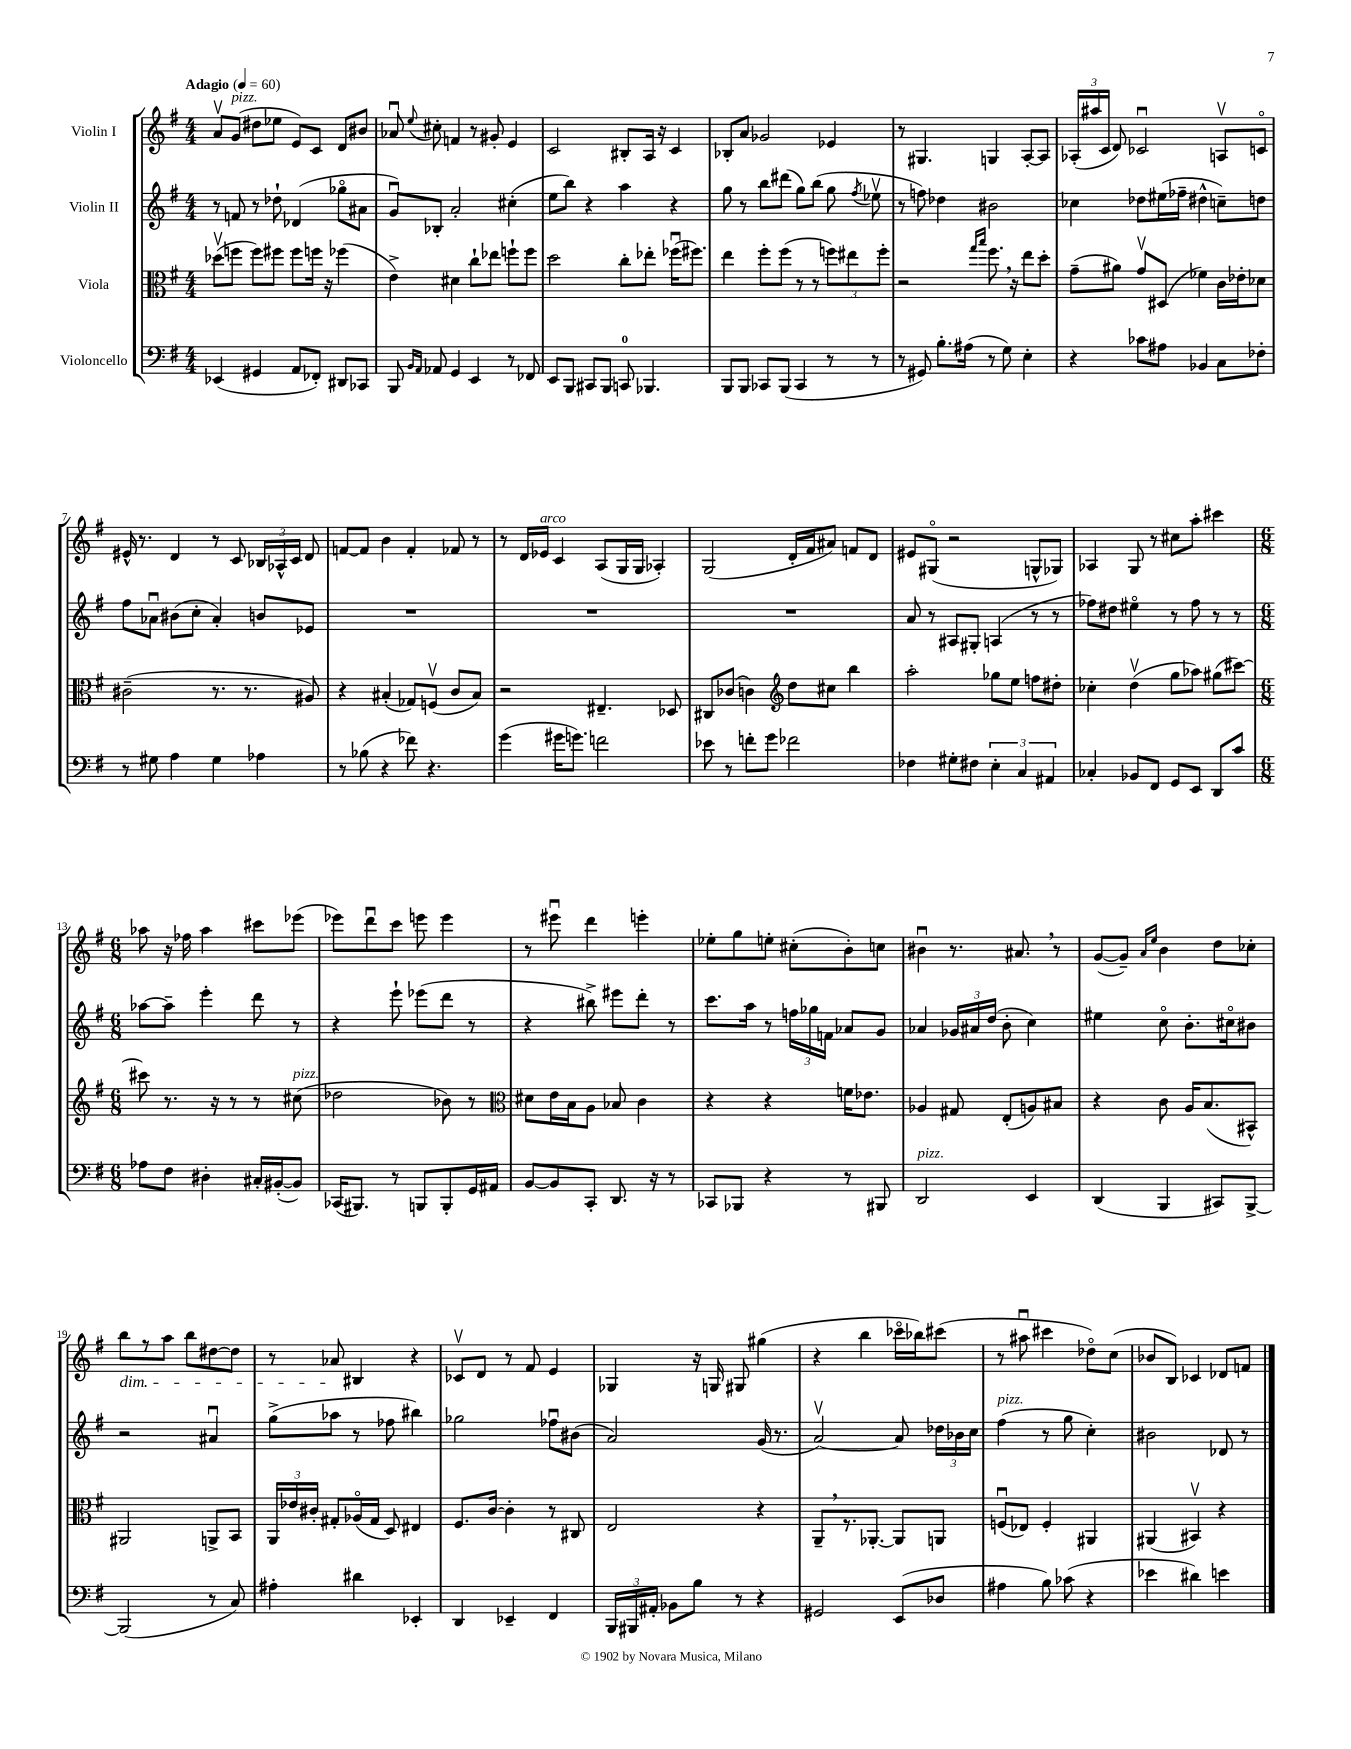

**kern	**kern	**kern	**kern
*part4	*part3	*part2	*part1
*staff4	*staff3	*staff2	*staff1
*I"Violoncello	*I"Viola	*I"Violin II	*I"Violin I
*clefF4	*clefC3	*clefG2	*clefG2
*k[f#]	*k[f#]	*k[f#]	*k[f#]
*M4/4	*M4/4	*M4/4	*M4/4
*MM60	*MM60	*MM60	*MM60
=1	=1	=1	=1
!	!	!	!LO:TX:a:B:t=Adagio
(4EE-X/	(8dd-Xv\L	8r	8av/L
!	!	!	!LO:TX:a:i:t=pizz.
.	8ffn\J	8fn/	(8g/J
4GG#X/	8ff\L)	8r	8dd#X\L
.	8ff#X\J	8dd-X`\	8ee-X\J
8AA/L	8ff#\L	(4d-X/	8e/L)
8FF-X'/J)	16ffn\Jk	.	8c/J
.	16r	.	.
8DD#X/L	(4ff-X\	8gg-X\L	8d/L
8CC-X/J	.	8a#X\J	8b#X/J
=2	=2	=2	=2
8BBB/	4e^\)	8gu/L)	8a-Xu/
16qqBB/LL	.	.	.
16qqAA/JJ	.	.	8qqee/
8AA-X/	.	8B-X'/J	8cc#X'\
4GG/	4d#X\	2a'/	4fn/
4EE/	8cc`\L	.	8r
.	8ee-X\J	.	8g#X'/
8r	8ffn`\L	(4cc#X'\	4e/
8FF-X/	8ff\J	.	.
=3	=3	=3	=3
8EE/L	2dd\	8ee\L	2c/
8BBB/J	.	8bb\J)	.
8CC#X/L	.	4r	.
8BBB/J	.	.	.
8CCn/	8cc'\L	4aa\	8B#X'/L
4.BBB-X/	8ee-X'\J	.	16A/Jk
.	.	.	16r
.	(16ff-Xu\KL	4r	4c/
.	8.ff#X\J)	.	.
=4	=4	=4	=4
8BBB/L	4ee\	8gg\	8B-X'/L
8BBB/J	.	8r	8a/J
8CC-X/L	8ff#'\L	8bb\L	2g-X/
(8BBB/J	(8ff#\J	(8ddd#X\J	.
4CC-/	8r	8gg\L)	.
.	8r	(8bb\J	.
8r	12ffn\L)	8gg\	4e-X/
.	12ee#X\	.	.
.	.	8qff#/	.
8r	.	8ee-Xv\	.
.	12ff'\J	.	.
=5	=5	=5	=5
8r	2r	8r	8r
8GG#X/)	.	8ffn\)	4.G#X/
8.B'\L	.	4dd-X\	.
(16A#X\Jk	.	.	.
.	16qqgg/LL	.	.
.	16qqbb/JJ	.	.
8r	8.ff#,\	2b#X\	4Gn/
8G\)	.	.	.
.	16r	.	.
4E'\	8ee\L	.	[8A'/L
.	8dd'\J	.	8A/J]
=6	=6	=6	=6
4r	(8g~\L	4cc-X\	(24A-X'/LL
.	.	.	24aa#X/
.	.	.	24c/JJ
.	8a#X\J)	.	8d/)
8c-X\L	8gv/L	8dd-X\L	2c-Xu/
8A#X\J	(8D#X/J	(16ee#X\L	.
.	.	16ff-X~\JJ	.
4BB-X/	4f-X\)	4dd#X^^\	.
8C\L	16c\LL	8ccn~\L)	8Anv/L
.	16e-X'\J	.	.
8F-X'\J	8d-X\J	8ddn\J	8cn/J
!!LO:LB:g=z
=7	=7	=7	=7
8r	(2c#X~\	8ff#\L	16e#X^^/
.	.	.	8.r
8G#X\	.	8a-Xu\J	.
4A\	.	(8b#X\L	4d/
.	.	8cc'\J	.
4G#\	8.r	4a-'/)	8r
.	.	.	8c/
.	8.r	.	.
4A-X\	.	8bn/L	24B-X/LL
.	.	.	24A-X^^/
.	.	.	24c/JJ
.	8A#X/)	8e-X/J	8d/
=8	=8	=8	=8
8r	4r	1r	[8fn/L
(8B-X\	.	.	8f/J]
4r	(4B#X'/	.	4b\
8f-X\)	8G-X/L)	.	4f'/
4.r	(8Fnv/J	.	.
.	8c/L	.	8f-X/
.	8B#/J)	.	8r
=9	=9	=9	=9
(4g\	2r	1r	8r
.	.	.	16d/LL
!	!	!	!LO:TX:a:i:t=arco
.	.	.	16e-X/JJ
16g#X\KL	.	.	4c/
8.gn\J)	.	.	.
2fn\	4.E#X~/	.	(8A/L
.	.	.	16G/L
.	.	.	16G/JJ
.	.	.	4A-X'/)
.	8D-X/	.	.
=10	=10	=10	=10
8e-X\	8C#X/L	1r	(2G/
8r	(8c-X/J	.	.
8fn'\L	4cn\)	.	.
8g\J	.	.	.
*	*clefG2	*	*
2f-X\	8dd\L	.	16d'/LL
.	.	.	16f#/J
.	8cc#X\J	.	8a#X/J)
.	4bb\	.	8fn/L
.	.	.	8d/J
=11	=11	=11	=11
4F-X\	2aa'\	8a/	8e#X/L
.	.	8r	(8G#X/J
8G#X'\L	.	8A#X/L	2r
8F#X\J	.	8G#X'/J	.
6E'\	8gg-X\L	(4An/	.
.	8ee\J	.	.
6C/	.	.	.
.	8ffn\L	8r	8Gn^^/L
6AA#X/	.	.	.
.	8dd#X'\J	8r	8G-X/J)
=12	=12	=12	=12
4C-X'/	4cc-X'\	8ff-X\L)	4A-X/
.	.	8dd#X\J	.
8BB-X/L	(4ddv\	4ee#X\	8G/
8FF#/J	.	.	8r
8GG/L	8gg\L	8r	8cc#X\L
8EE/J	8aa-X\J)	8ff-\	8aa'\J
8DD/L	(8gg#X\L	8r	4ccc#X\
8c/J	[8ccc#X\J)	8r	.
!!LO:LB:g=z
=13	=13	=13	=13
*M6/8	*M6/8	*M6/8	*M6/8
8A-X\L	8ccc#X\]	[8aa-X\L	8aa-X\
8F#\J	8.r	8aa-~\J]	16r
.	.	.	16ff-X\
4D#X'\	.	4eee'\	4aa-\
.	16r	.	.
.	8r	.	.
16C#X'/LL	8r	8ddd\	8ccc#X\L
([16BB#X'/J	.	.	.
!	!LO:TX:a:i:t=pizz.	!	!
8BB#/J])	(8cc#X\	8r	(8eee-X\J
=14	=14	=14	=14
(16CC-X/KL	2dd-X\	4r	8eee-X\L)
8.BBB#X/J)	.	.	.
.	.	.	8dddu\
8r	.	8eee`\	8ccc\J
8BBBn/L	.	(8eee-X\L	8eeen\
8BBB'/	8b-X\)	8ddd\J	4eee\
16GG/L	8r	8r	.
16AA#X/JJ	.	.	.
=15	=15	=15	=15
*	*clefC3	*	*
[8BB/L	8d#X\L	4r	8r
8BB/]	16e\L	.	8eee#Xu\
.	16B\J	.	.
8CC'/J	8A\J	8bb#X^\)	4ddd\
8.DD/	8B-X/	8eee#X\L	.
.	4c\	8ddd'\J	4eeen'\
16r	.	.	.
8r	.	8r	.
=16	=16	=16	=16
8CC-X/L	4r	8.ccc\L	8ee-X'\L
8BBB-X/J	.	.	8gg\
.	.	16aa\Jk	.
4r	4r	8r	8een'\J
.	.	24ffn\LL	(8cc#X'\L
.	.	24gg-X\	.
.	.	24fn\JJ	.
8r	16fn\KL	8a-X/L	8b'\)
.	8.e-X\J	.	.
8BBB#X/	.	8g/J	8ccn\J
=17	=17	=17	=17
!LO:TX:a:i:t=pizz.	!	!	!
2DD/	4A-X/	4a-X/	4b#Xu\
.	8G#X/	24g-X/LL	8.r
.	.	24a#X/	.
.	.	(24dd/JJ	.
.	(8E'/L	8b'\	.
.	.	.	8.a#X,/
4EE/	8An/)	4cc\)	.
.	8B#X/J	.	8r
=18	=18	=18	=18
(4DD/	4r	4ee#X\	([8g/L
.	.	.	8g~/J])
.	.	.	16qqa/LL
.	.	.	16qqee/JJ
4BBB/	8c\	8cc\	4b\
.	16A/KL	8.b'\L	.
.	(8.B/	.	.
8CC#X/L)	.	.	8dd\L
.	.	16cc#X\k	.
[8BBB^/J	8BB#X^^/J)	8b#X\J	8cc-X'\J
!!LO:LB:g=z
=19	=19	=19	=19
!	!	!	!LO:TX:b:i:t=dim.
(2BBB/]	2AA#X/	2r	8bb\L
.	.	.	8r
.	.	.	8aa\J
.	.	.	8bb\L
8r	8AAn^/L	4a#Xu/	[8dd#X\
8C/)	8BB/J	.	8dd#\J]
=20	=20	=20	=20
4A#X'\	24AA/LL	(8gg^\L	8r
.	24e-X/	.	.
.	24c#X'/JJ	.	.
.	8G#X'/L	8aa-X\J	8a-X/
4d#X\	(16A-X/L	8r	4B#X/
.	16G#/JJ	.	.
.	8D/)	8ff-X\	.
4EE-X'/	4E#X/	4bb#X\)	4r
=21	=21	=21	=21
4DD/	8.F#/L	2gg-X\	8c-Xv/L
.	.	.	8d/J
.	[16c/Jk	.	.
4EE-X~/	4c'\]	.	8r
.	.	.	8f#/
4FF#/	8r	8ff-Xu\L	4e/
.	8C#X/	(8b#X\J	.
=22	=22	=22	=22
24BBB/LL	2E/	2a/)	4G-X/
24BBB#X/	.	.	.
24AA#X'/JJ	.	.	.
8BB-X\L	.	.	.
8B\J	.	.	16r
.	.	.	16Gn/
8r	.	.	8G#X/
4r	4r	(16g/	(4gg#X\
.	.	8.r	.
=23	=23	=23	=23
2GG#X/	8AA~,/L	[2av/)	4r
.	8.r	.	.
.	.	.	4bb\
.	[8.AA-X'/J	.	.
(8EE/L	8AA-/L]	8a/]	16ccc-X\LL
.	.	.	16bb-X\J)
8D-X/J	8AAn/J	24dd-X\LL	(8ccc#X\J
.	.	24b-X\	.
.	.	24cc\JJ	.
=24	=24	=24	=24
!	!	!LO:TX:a:i:t=pizz.	!
4A#X\	(8Fnu/L	(4ff#\	8r
.	8E-X/J)	.	8aa#Xu\
8B\)	4F'/	8r	4ccc#X\
(8c-X\	.	8gg\	.
4r	4AA#X/	4cc'\)	8dd-X\L)
.	.	.	(8cc\J
=25	=25	=25	=25
4e-X\	(4AA#X/	2b#X\	8b-X/L
.	.	.	8B/J)
4d#X\)	4BB#Xv/)	.	4c-X/
4en\	4r	8d-X/	8d-X/L
.	.	8r	8fn/J
==	==	==	==
*-	*-	*-	*-
